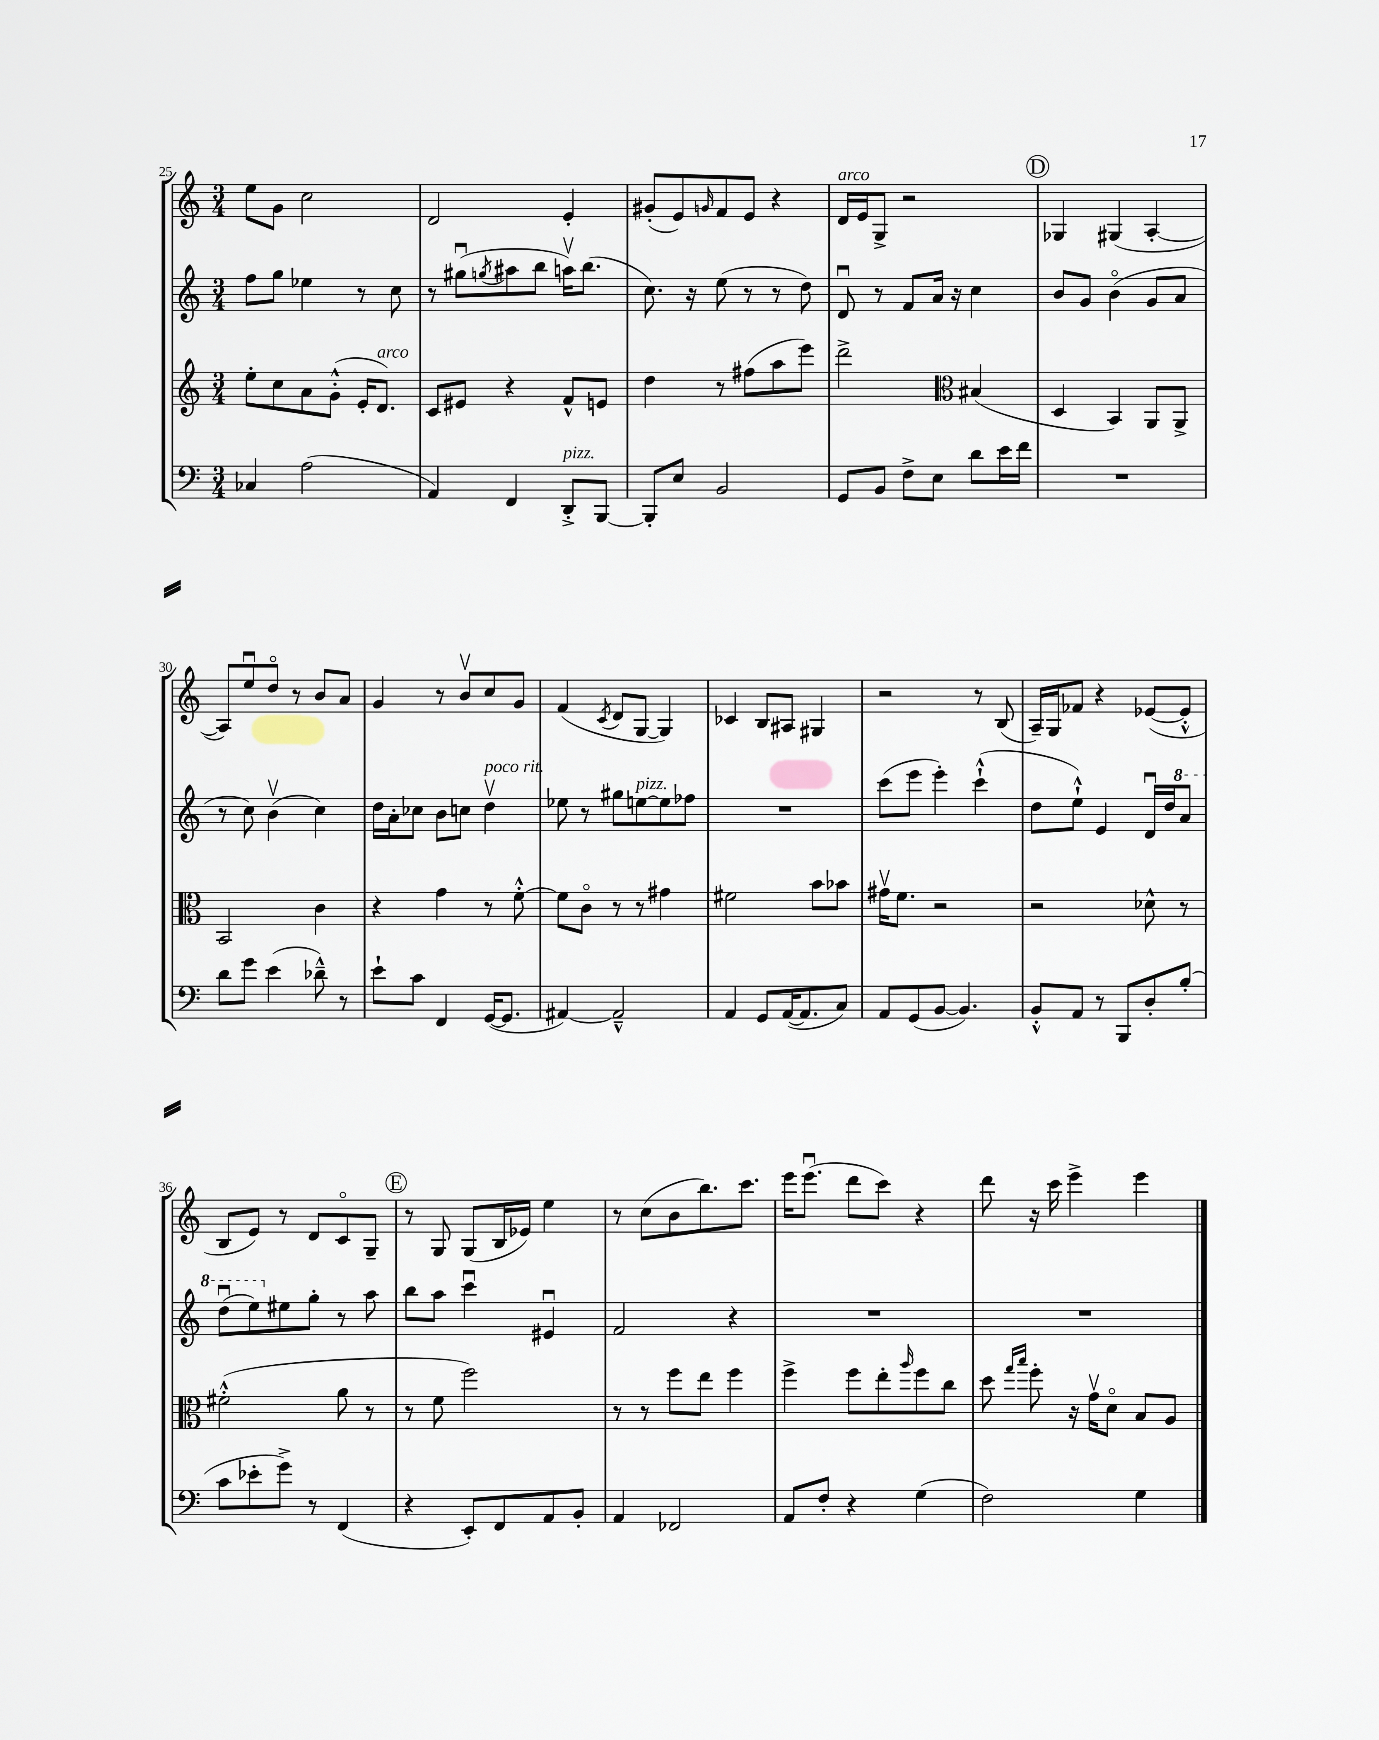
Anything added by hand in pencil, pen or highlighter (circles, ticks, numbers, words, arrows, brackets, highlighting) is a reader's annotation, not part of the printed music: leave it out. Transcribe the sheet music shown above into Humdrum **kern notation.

**kern	**kern	**kern	**kern
*staff4	*staff3	*staff2	*staff1
*clefF4	*clefG2	*clefG2	*clefG2
*k[]	*k[]	*k[]	*k[]
*M3/4	*M3/4	*M3/4	*M3/4
4C-/	8ee'\L	8ff\L	8ee\L
.	8cc\	8gg\J	8g\J
(2A\	8a\	4ee-\	2cc\
.	(8g'^^\J	.	.
.	16e'/LK	8r	.
.	8.d/J)	.	.
.	.	8cc\	.
=	=	=	=
4AA/)	8c/L	8r	2d/
.	8e#/J	(8gg#u\L	.
.	.	8qgg/	.
4FF/	4r	8aa#\	.
.	.	8bb\J	.
8DD'^/L	8f^^/L	16aav\LK)	4e'/
.	.	(8.bb\J	.
[8BBB/J	8e/J	.	.
=	=	=	=
8BBB'/]L	4dd\	8.cc\)	(8g#'/L
8E/J	.	.	8e/)
.	.	16r	.
.	.	.	16qqg/
2BB/	8r	(8ee\	8f/
.	(8ff#\L	8r	8e/J
.	8aa\	8r	4r
.	8eee\J)	8dd\)	.
=	=	=	=
8GG/L	2ddd^\	8du/	16d/LL
.	.	.	16e/J
8BB/J	.	8r	8G^/J
8F^\L	.	8f/L	2r
8E\J	.	16a/Jk	.
.	.	16r	.
*	*clefC3	*	*
8d\L	(4B#/	4cc\	.
16e\L	.	.	.
16f\JJ	.	.	.
=	=	=	=
2.r	4D/	8b/L	4G-/
.	.	8g/J	.
.	4BB/)	(4bo\	(4G#/
.	8AA/L	8g/L	[4A'/
.	8AA^/J	8a/J	.
=	=	=	=
8d\L	2BB/	8r	8A/]L)
8g\J	.	8cc\)	8eeu/
(4e\	.	(4bv\	8ddo/J
.	.	.	8r
8d-~^^\)	4c\	4cc\)	8b/L
8r	.	.	8a/J
=	=	=	=
8e`\L	4r	16dd\LL	4g/
.	.	16a'\J	.
8c\J	.	8cc-\J	.
4FF/	4g\	8b\L	8r
.	.	8cc\J	8bv/L
([16GG/LK	8r	4ddv\	8cc/
8.GG/]J	.	.	.
.	[8f'^^\	.	8g/J
=	=	=	=
[4AA#/)	8f\]L	8ee-\	(4f/
.	8co\J	8r	.
.	.	.	8qc/
2AA#~^^/]	8r	8gg#\L	8d/L
.	8r	[8ee\	[8G/J
.	4g#\	8ee\]	4G/])
.	.	8ff-\J	.
=	=	=	=
4AA/	2f#\	2.r	4c-/
8GG/L	.	.	8B/L
([16AA/K	.	.	8A#/J
8.AA/]	.	.	.
.	8b\L	.	4G#/
8C/J)	8b-\J	.	.
=	=	=	=
8AA/L	16g#v\LK	(8ccc\L	2r
.	8.f\J	.	.
(8GG/	.	8eee\J	.
[8BB/J	2r	4eee'\)	.
4.BB/])	.	.	.
.	.	(4ccc`^^\	8r
.	.	.	(8B/
=	=	=	=
8BB'^^/L	2r	8dd\L	16A~/LL)
.	.	.	16G/J
8AA/J	.	8ee`^^\J)	8f-/J
8r	.	4e/	4r
8BBB/L	.	.	.
8D'/	8d-^^\	16du/LL	([8e-/L
.	.	16dd/J	.
(8B'/J	8r	8aa/J	8e-'^^/]J
=	=	=	=
8c\L	(2f#'^^\	(8dddu\L	8B/L
8e-'\	.	8eee\)	8e/J)
8g^\J)	.	8ee#\	8r
8r	.	8gg'\J	8d/L
(4FF/	8a\	8r	8co/
.	8r	8aa\	8G~/J
=	=	=	=
4r	8r	8bb\L	8r
.	8f\	8aa\J	8G/
8EE'/L)	2ff\)	4cccu\	(8G/L
8FF/	.	.	16B/L
.	.	.	16e-/JJ)
8AA/	.	4e#u/	4ee\
8BB'/J	.	.	.
=	=	=	=
4AA/	8r	2f/	8r
.	8r	.	(8cc\L
2FF-/	8ff\L	.	8b\
.	8ee\J	.	8.bb\)
.	4ff\	4r	.
.	.	.	8.ccc\J
=	=	=	=
8AA/L	4ff^\	2.r	16eee\LK
.	.	.	(8.eeeu\J
8F'/J	.	.	.
4r	8ff\L	.	8ddd\L
.	8ee'\	.	8ccc\J)
.	16qqaa/	.	.
(4G\	8ff\	.	4r
.	8cc\J	.	.
=	=	=	=
2F\)	8dd\	2.r	8ddd\
.	16qqgg/LL	.	.
.	16qqbb/JJ	.	.
.	8ff'\	.	16r
.	.	.	16ccc\
.	16r	.	4eee^\
.	16gv\LK	.	.
.	8do\J	.	.
4G\	8B/L	.	4eee\
.	8A/J	.	.
==	==	==	==
*-	*-	*-	*-
